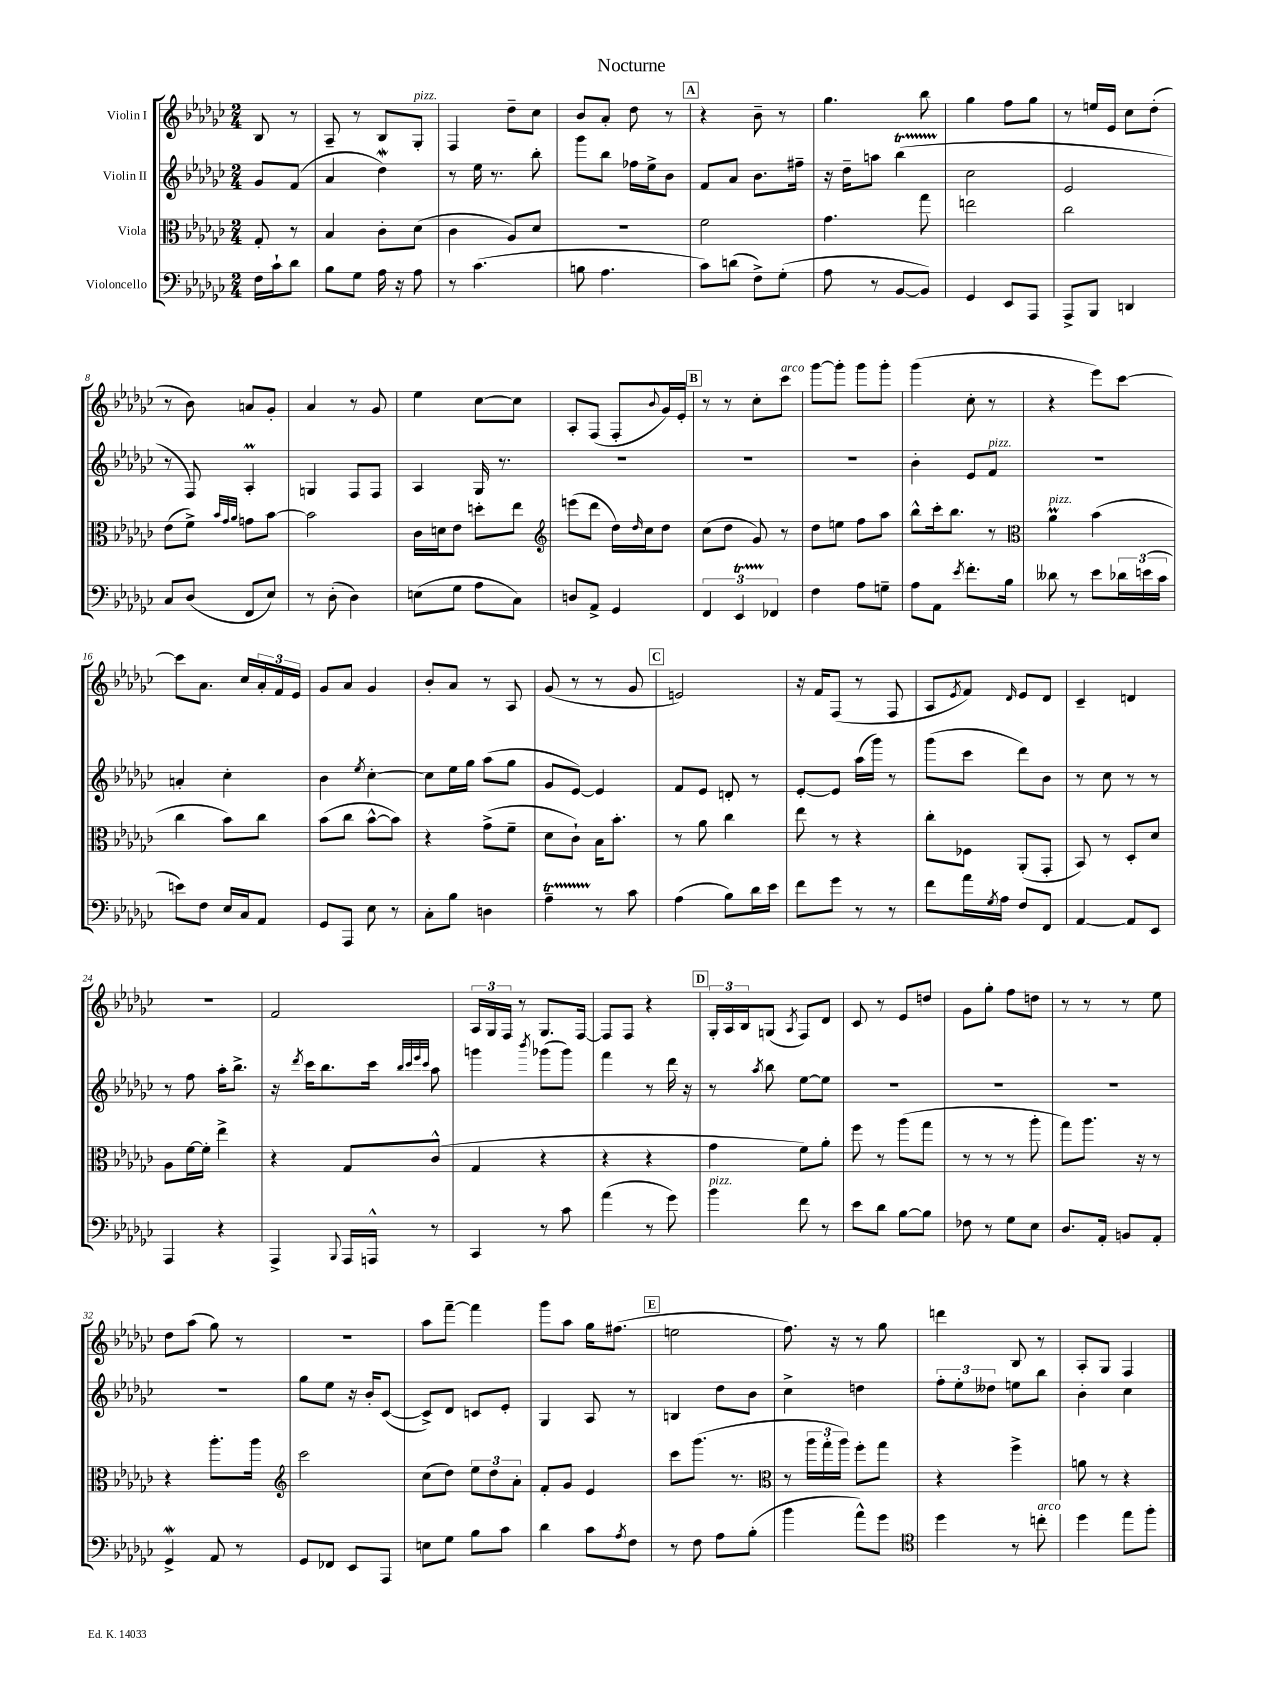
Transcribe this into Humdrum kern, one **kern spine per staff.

**kern	**kern	**kern	**kern
*staff4	*staff3	*staff2	*staff1
*clefF4	*clefC3	*clefG2	*clefG2
*k[b-e-a-d-g-c-]	*k[b-e-a-d-g-c-]	*k[b-e-a-d-g-c-]	*k[b-e-a-d-g-c-]
*M2/4	*M2/4	*M2/4	*M2/4
16F	8G-'	8g-	8B-
16c-`	.	.	.
8d-	8r	(8f	8r
=	=	=	=
8B-	4B-	4a-	8A-~
8G-	.	.	8r
16A-	8c-'	4dd-)	8B-
16r	.	.	.
8A-	(8d-	.	8G-'
=	=	=	=
8r	4c-	8r	4F
(4.c-	.	16ee-	.
.	.	8.r	.
.	8A-)	.	8dd-~
.	8d-	8bb-'	8cc-
=	=	=	=
8B	2r	8ggg-	8b-
4.A-	.	8bb-	8a-'
.	.	16ff-	8dd-
.	.	16ee-^	.
.	.	8b-	8r
=	=	=	=
8c-)	2f	8f	4r
(8d	.	8a-	.
8F^)	.	8.b-	8b-~
(8G-'	.	.	8r
.	.	16ff#~	.
=	=	=	=
8A-	4.g-	16r	4.gg-
.	.	16dd-~	.
8r	.	8aa	.
[8BB-	.	(4bb-	.
8BB-])	8gg-	.	8bb-
=	=	=	=
4GG-	2ee	2cc-	4gg-
8EE-	.	.	8ff
8AAA-	.	.	8gg-
=	=	=	=
8AAA-^	2cc-	2e-	8r
8BBB-	.	.	16ee
.	.	.	16e-
4DD	.	.	8cc-
.	.	.	(8dd-'
=	=	=	=
8C-	(8e-	8r	8r
(8D-	8f^)	8F)	8b-)
.	32qqb-	.	.
.	32qqg-	.	.
.	32qqa-	.	.
8FF	8g	4A-'	8a
8E-)	[8b-	.	8g-'
=	=	=	=
8r	2b-]	4G	4a-
(8D-'	.	.	.
4D-)	.	8F	8r
.	.	8F	8g-
=	=	=	=
(8E	16c-	4A-	4ee-
.	16d	.	.
8G-	8e-	.	.
8A-	8dd'	16G-	[8cc-
.	.	8.r	.
8C-)	8ee-	.	8cc-]
=	=	=	=
*	*clefG2	*	*
8D	(8eee	2r	8A-'
8AA-^	8ddd-	.	(8F
4GG-	16dd-)	.	8F'
.	16qqdd-	.	.
.	16cc-	.	.
.	.	.	8qqb-
.	8dd-	.	16g-)
.	.	.	16e-'
=	=	=	=
6FF	(8cc-	2r	8r
.	8dd-	.	8r
6EE-	.	.	.
.	8g-)	.	8cc-'
6FF-	.	.	.
.	8r	.	8ccc-
=	=	=	=
4F	8dd-	2r	[8ggg-
.	8ee	.	8ggg-']
8A-	8ff	.	8ggg-
8G~	8aa-	.	8ggg-'
=	=	=	=
8A-	8bb-^^	4b-'	(4ggg-
8AA-	16ccc-'	.	.
.	8.bb-	.	.
8qe-	.	.	.
8.f'	.	8e-	8cc-'
.	8r	8f	8r
16B-	.	.	.
=	=	=	=
*	*clefC3	*	*
8d--	4a-	2r	4r
8r	.	.	.
8e-	(4b-	.	8eee-)
24d-	.	.	[8ccc-
(24e	.	.	.
24c-	.	.	.
=	=	=	=
8e)	4cc-	4a'	8ccc-]
8F	.	.	8.a-
16E-	8b-)	4cc-'	.
16C-	.	.	16cc-
8AA-	8cc-	.	24a-'
.	.	.	24f
.	.	.	24e-
=	=	=	=
8GG-	(8b-	4b-	8g-
8AAA-	8cc-	.	8a-
.	.	8qee-	.
8E-	[8b-^^	[4cc-'	4g-
8r	8b-])	.	.
=	=	=	=
8C-'	4r	8cc-]	8b-'
8B-	.	16ee-	8a-
.	.	16gg-	.
4D	(8g-^	(8aa-	8r
.	8f~	8gg-	8A-
=	=	=	=
4A-~	8d-	8g-	(8g-
.	8c-`)	[8e-)	8r
8r	16B-	4e-]	8r
.	8.b-'	.	.
8c-	.	.	8g-
=	=	=	=
(4A-	8r	8f	2e)
.	8a-	8e-	.
8B-)	4cc-	8d'	.
16d-	.	8r	.
16e-	.	.	.
=	=	=	=
8f	8ee-	[8e-'	16r
.	.	.	16f
8g-	8r	8e-]	(8F
8r	4r	(16aa-	8r
.	.	16ggg-)	.
8r	.	8r	8F
=	=	=	=
8f	8cc-'	(8ggg-	8A-
.	.	.	8qe-
16a-	8F-	8ccc-	8f)
8qG-	.	.	.
16A-	.	.	.
.	.	.	16qqd-
8F	(8AA-'	8ddd-)	8e-
8FF	8GG-'	8b-	8d-
=	=	=	=
[4AA-	8BB-)	8r	4c-~
.	8r	8cc-	.
8AA-]	8D-'	8r	4d
8EE-	8d-	8r	.
=	=	=	=
4AAA-	8A-	8r	2r
.	[16f	8ff	.
.	16f']	.	.
4r	4ee-^	16aa-'	.
.	.	8.bb-^	.
=	=	=	=
4AAA-^	4r	16r	2f
.	.	8qddd-	.
.	.	16ccc-	.
.	.	8.bb-	.
8qqBBB-	.	.	.
16AAA-	8G-	.	.
16AAA^^	.	16ccc-	.
.	.	32qqbb-	.
.	.	32qqccc-	.
.	.	32qqeee-	.
.	.	32qqccc-	.
8r	(8c-^^	8aa-	.
=	=	=	=
4CC-	4G-	4ggg	24A-
.	.	.	24G-
.	.	.	24F
.	.	.	8r
.	.	8qbbb-	.
8r	4r	(8ggg-	8.G-
8c-	.	8ggg-)	.
.	.	.	[16F
=	=	=	=
(4a-	4r	4fff	8F]
.	.	.	8F
8r	4r	8r	4r
8g-)	.	16ddd-	.
.	.	16r	.
=	=	=	=
4b-	4g-	8r	24G-'
.	.	.	24A-
.	.	.	24B-
.	.	8qaa-	.
.	.	8bb-	(8G
.	.	.	8qA-
8f	8f)	[8ee-	8F)
8r	8a-'	8ee-]	8d-
=	=	=	=
8e-	8ff	2r	8c-
8d-	8r	.	8r
[8B-	(8aa-	.	8e-
8B-]	8gg-	.	8dd
=	=	=	=
8F-	8r	2r	8g-
8r	8r	.	8gg-'
8G-	8r	.	8ff
8E-	8aa-'	.	8dd
=	=	=	=
8.D-	8gg-)	2r	8r
.	8.aa-	.	8r
16AA-'	.	.	.
8BB	.	.	8r
.	16r	.	.
8AA-'	8r	.	8ee-
=	=	=	=
4GG-^	4r	2r	8dd-
.	.	.	(8aa-
8AA-	8.aa-'	.	8gg-)
8r	.	.	8r
.	16aa-	.	.
=	=	=	=
*	*clefG2	*	*
8GG-	2ccc-	8gg-	2r
8FF-	.	8ee-	.
8EE-	.	16r	.
.	.	16b-'	.
8AAA-	.	([8c-	.
=	=	=	=
8E	(8cc-	8c-^])	8aa-
8G-	8dd-)	8d-	[8fff~
8B-	12ee-	8c	4fff]
.	12dd-	.	.
8c-	.	8e-'	.
.	12a-'	.	.
=	=	=	=
4d-	8f'	4G-	8ggg-
.	8g-	.	8aa-
8c-	4e-	8A-	16gg-
.	.	.	(8.ff#
8qA-	.	.	.
8F	.	8r	.
=	=	=	=
8r	8ccc-	4B	2ee
8F	(8.ggg-	.	.
8A-	.	8dd-	.
.	8.r	.	.
(8B-'	.	8b-	.
=	=	=	=
*	*clefC3	*	*
4b-	8r	4cc-^	8.ff)
.	24aa-	.	.
.	24gg-'	.	.
.	.	.	16r
.	24aa-)	.	.
8a-^^)	8ff'	4dd	8r
8g-	8gg-	.	8gg-
=	=	=	=
*clefC4	*	*	*
4dd-	4r	12ff'	4ddd
.	.	12ee-'	.
.	.	12dd--	.
8r	4ff^	8ee	8B-
8cc'	.	8bb-	8r
=	=	=	=
4dd-	8a	4b-'	8A-'
.	8r	.	8G-
8ee-	4r	4cc-	4F
8ff'	.	.	.
==	==	==	==
*-	*-	*-	*-
